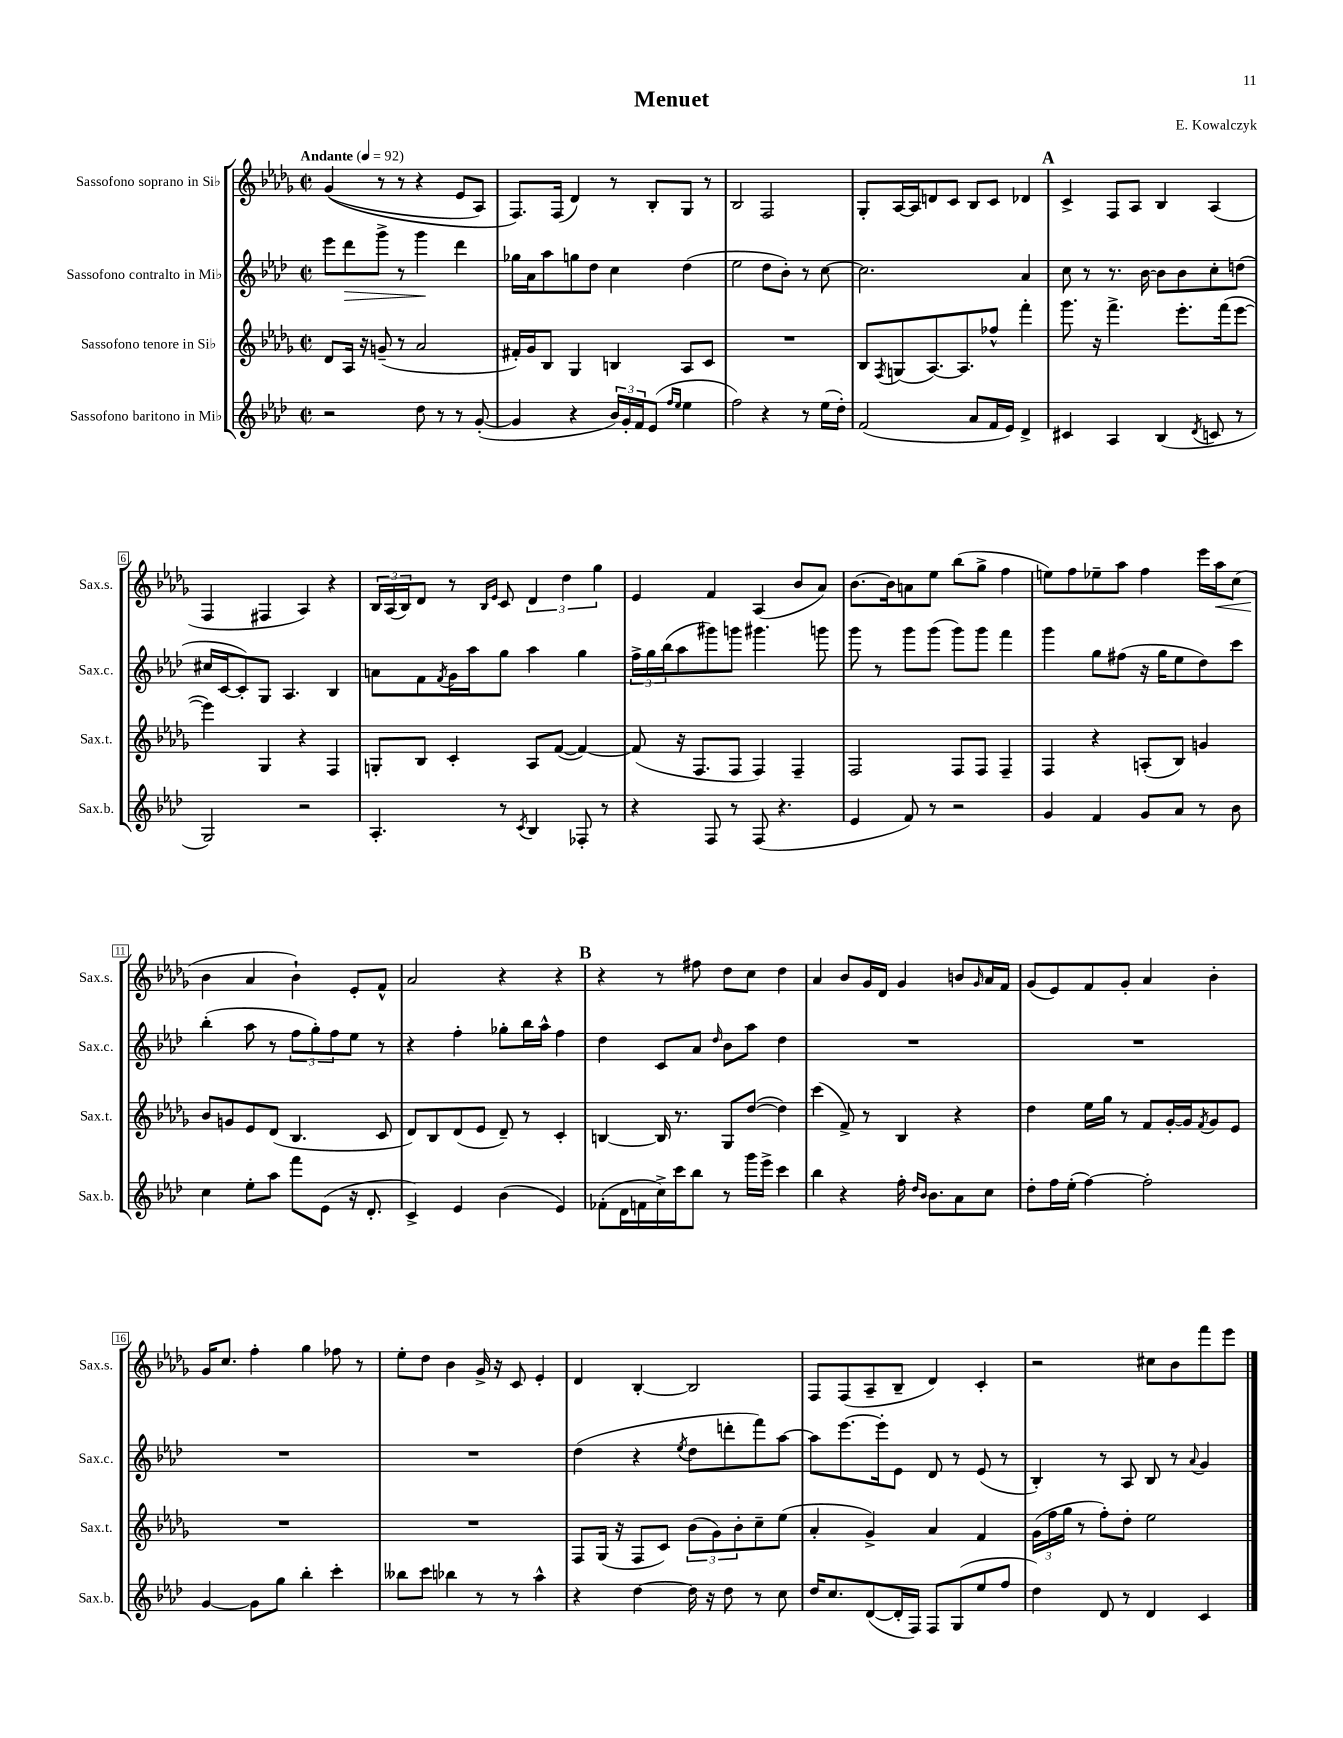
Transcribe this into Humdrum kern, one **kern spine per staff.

**kern	**kern	**kern	**kern
*staff4	*staff3	*staff2	*staff1
*clefG2	*clefG2	*clefG2	*clefG2
*k[b-e-a-d-]	*k[b-e-a-d-g-]	*k[b-e-a-d-]	*k[b-e-a-d-g-]
*M2/2	*M2/2	*M2/2	*M2/2
*met(c|)	*met(c|)	*met(c|)	*met(c|)
*MM92	*MM92	*MM92	*MM92
2r	8d-	8eee-	&((4g-
.	16A-	8ddd-	.
.	16r	.	.
.	(8g~	8ggg^	8r
.	8r	8r	8r
8dd-	2a-	4ggg	4r
8r	.	.	.
8r	.	4ddd-	8e-
([8g'	.	.	8A-)
=	=	=	=
4g]	16f#')	16gg-	8.F&)
.	16g-	16a-	.
.	8B-	8aa-	.
.	.	.	(16F
4r	4G-	8gg	4d-)
.	.	8dd-	.
24b-)	4B	4cc	8r
24g'	.	.	.
24f	.	.	.
(8e-	.	.	8B-'
16qqff	.	.	.
16qqee-	.	.	.
4ee-	8A-	(4dd-	8G-
.	8c	.	8r
=	=	=	=
2ff)	1r	2ee-	2B-
4r	.	8dd-	2F
.	.	8b-')	.
8r	.	8r	.
(16ee-	.	[8cc	.
16dd-')	.	.	.
=	=	=	=
(2f	8B-	2.cc]	8G-'
.	8qF	.	.
.	(8G	.	[16A-
.	.	.	16A-]
.	[8.A-)	.	8d
.	.	.	8c
.	8.A-]	.	.
8a-	.	.	8B-
16f	8ff-^^	.	8c
16e-)	.	.	.
4d-^	4fff'	4a-	4d-
=	=	=	=
4c#	8.ggg-	8cc	4c^
.	.	8r	.
.	16r	.	.
4A-	4.fff^	8.r	8F
.	.	.	8A-
.	.	[16b-	.
(4B-	.	8b-]	4B-
.	8.eee-'	8b-	.
8qd-	.	.	.
8c	.	8cc'	(4A-
.	(16fff	.	.
8r	[8eee-	(8dd	.
=	=	=	=
2G)	4eee-])	16cc#	4F
.	.	[16c	.
.	.	8c'])	.
.	4G-	8G	4F#
.	.	4.A-	.
2r	4r	.	4A-)
.	4F	4B-	4r
=	=	=	=
4.A-'	8G'	8a	24B-
.	.	.	(24A-
.	.	.	24B-)
.	8B-	8f	8d-
.	.	8qf	.
.	4c'	16g	8r
.	.	16aa-	.
.	.	.	16qqB-
.	.	.	16qqe-
8r	.	8gg	8c
8qc	.	.	.
4B-	8A-	4aa-	6d-
.	([8f	.	.
.	.	.	6dd-
8F-'	4f_)	4gg	.
.	.	.	6gg-
8r	.	.	.
=	=	=	=
4r	(8f]	24ff^	4e-
.	.	24gg	.
.	.	(24bb-	.
.	16r	8aa-	.
.	8.F	.	.
8F	.	8ggg#)	4f
8r	8F	8ggg	.
(8F	4F)	4.ggg#	(4A-
4.r	.	.	.
.	4F~	.	8b-
.	.	8ggg	8a-)
=	=	=	=
4e-	2F	8ggg	[8.b-
.	.	8r	.
.	.	.	16b-]
8f)	.	8ggg	8a
8r	.	(8ggg	8ee-
2r	8F	8ggg)	(8bb-
.	8F	8ggg	8gg-^
.	4F~	4fff	4ff
=	=	=	=
4g	4F	4ggg	8ee)
.	.	.	8ff
4f	4r	8gg	8ee-~
.	.	(8ff#	8aa-
8g	(8A'	16r	4ff
.	.	16gg	.
8a-	8B-)	8ee-	.
8r	4g	8dd-)	16eee-
.	.	.	16aa-
8b-	.	8ccc	(8cc
=	=	=	=
4cc	8b-	(4bb-'	4b-
.	8g	.	.
8ee-'	8e-	8aa-	4a-
8aa-	(8d-	8r	.
8fff	4.B-	12ff	4b-`)
.	.	12gg')	.
(8e-	.	.	.
.	.	12ff	.
16r	.	8ee-	8e-'
8.d-'	.	.	.
.	8c	8r	8f^^
=	=	=	=
4c^)	8d-)	4r	2a-
.	8B-	.	.
4e-	(8d-	4ff'	.
.	8e-	.	.
(4b-	8d-~)	8gg-'	4r
.	8r	16bb-	.
.	.	16aa-^^	.
4e-)	4c'	4ff	4r
=	=	=	=
(8f-'	[4B	4dd-	4r
16d-	.	.	.
16f	.	.	.
16cc^)	16B]	8c	8r
16ccc	8.r	.	.
8bb-	.	8a-	8ff#
.	.	16qqdd-	.
8r	8G-	8b-	8dd-
16ggg	([8dd-	8aa-	8cc
16eee-^	.	.	.
4ccc	4dd-])	4dd-	4dd-
=	=	=	=
4bb-	(4ccc	1r	4a-
4r	8f^)	.	8b-
.	8r	.	16g-
.	.	.	16d-
16ff'	4B-	.	4g-
16qqdd-	.	.	.
16qqb-	.	.	.
8.b-	.	.	.
8a-	4r	.	8b
.	.	.	16qqg-
8cc	.	.	16a-
.	.	.	16f
=	=	=	=
8dd-'	4dd-	1r	(8g-
16ff	.	.	8e-)
(16ee-'	.	.	.
[4ff)	16ee-	.	8f
.	16gg-	.	.
.	8r	.	8g-'
2ff']	8f	.	4a-
.	[16g-'	.	.
.	16g-]	.	.
.	8qf	.	.
.	8g-	.	4b-'
.	8e-	.	.
=	=	=	=
[4g	1r	1r	16g-
.	.	.	8.cc
8g]	.	.	4ff'
8gg	.	.	.
4bb-'	.	.	4gg-
4ccc'	.	.	8ff-
.	.	.	8r
=	=	=	=
8bb--	1r	1r	8ee-'
8ccc	.	.	8dd-
4bb-	.	.	4b-
8r	.	.	16g-^
.	.	.	16r
8r	.	.	8c
4aa-^^	.	.	4e-'
=	=	=	=
4r	8F	(4dd-	4d-
.	(16G-	.	.
.	16r	.	.
[4dd-	8F	4r	[4B-'
.	8c)	.	.
.	.	8qee-	.
16dd-]	(12b-	8dd-	2B-]
16r	.	.	.
.	12g-)	.	.
8dd-	.	8ddd'	.
.	12b-'	.	.
8r	8cc~	8fff)	.
8cc	(8ee-	[8aa-	.
=	=	=	=
16dd-	4a-'	8aa-]	8F
8.cc	.	.	.
.	.	[8.eee-	(8F
([8d-	4g-^)	.	8A-~
.	.	16eee-']	.
16d-']	.	8e-	8B-~
16F)	.	.	.
8F	4a-	8d-	4d-)
(8G	.	8r	.
8ee-	4f	(8e-	4c'
8ff	.	8r	.
=	=	=	=
4dd-)	(24g-	4B-')	2r
.	24ff	.	.
.	24gg-	.	.
.	8r	.	.
8d-	8ff')	8r	.
8r	8dd-'	8A-	.
4d-	2ee-	8B-	8cc#
.	.	8r	8b-
.	.	8qqa-	.
4c	.	4g	8fff
.	.	.	8eee-
==	==	==	==
*-	*-	*-	*-
